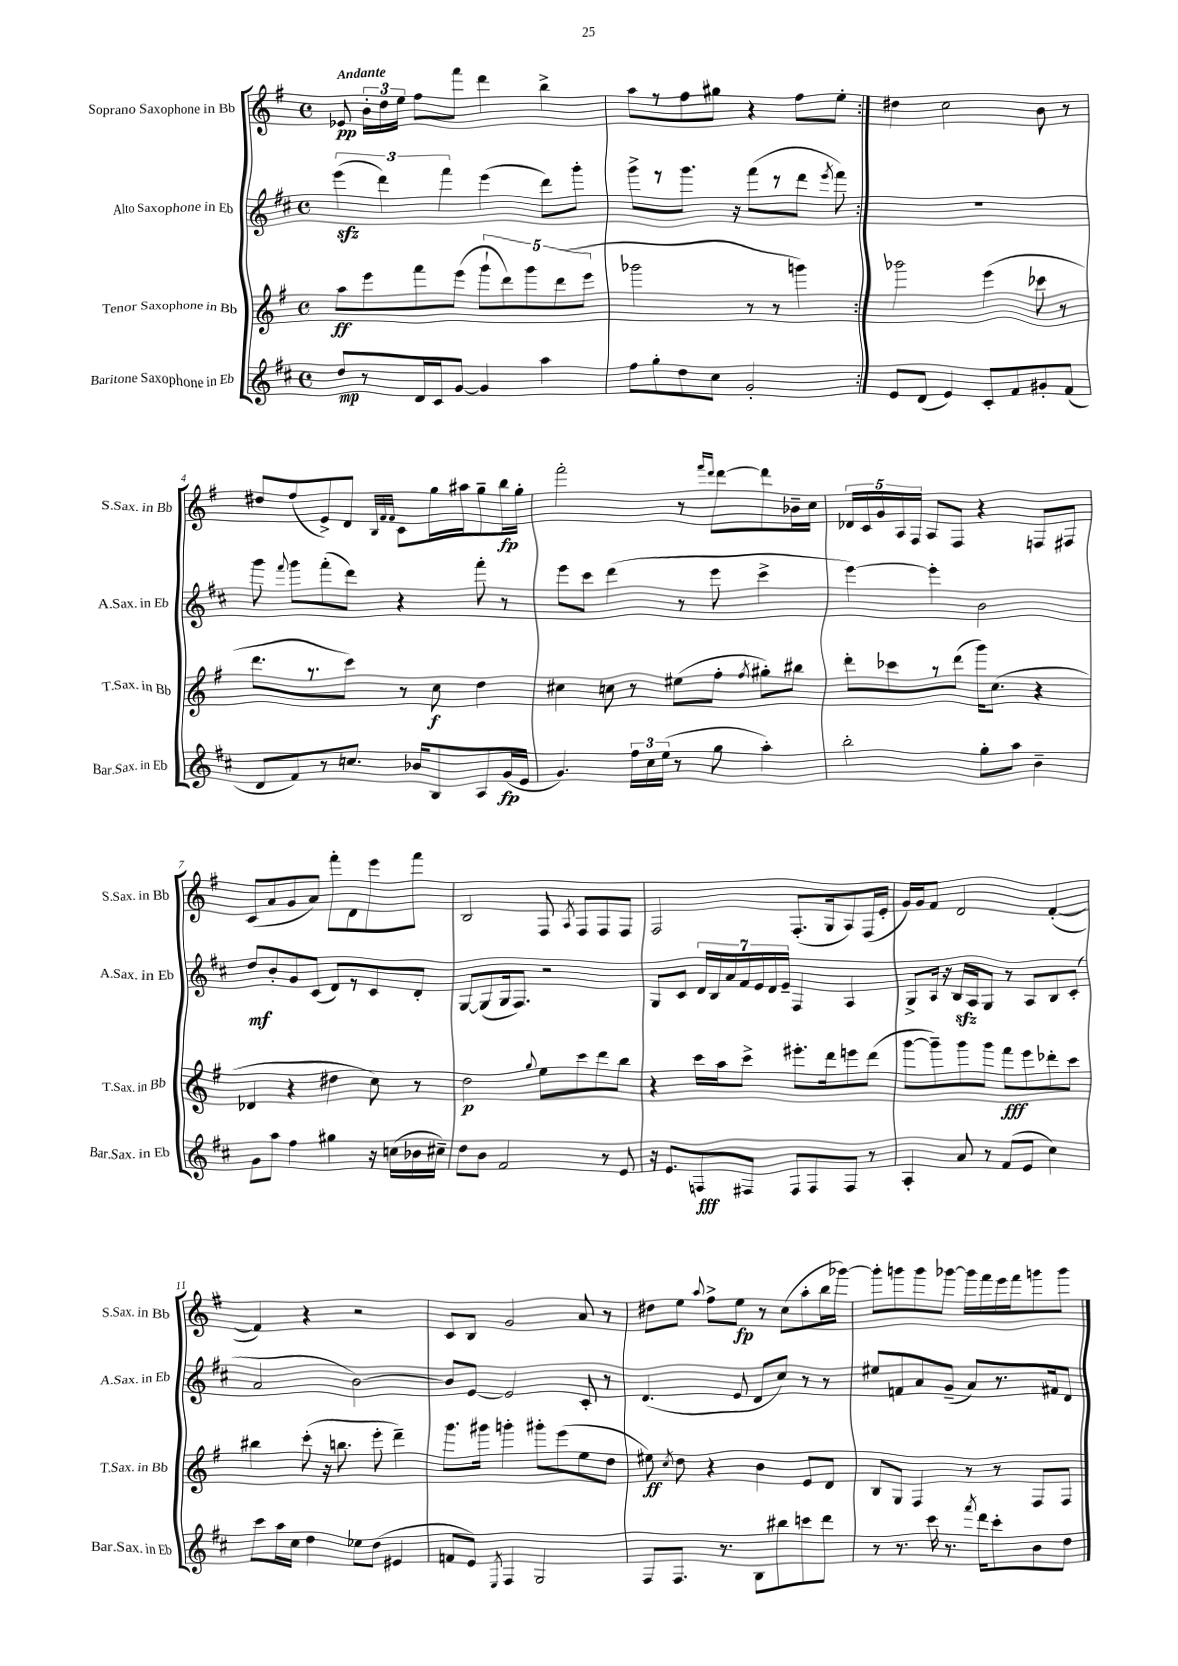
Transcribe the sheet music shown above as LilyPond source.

<<
\new StaffGroup <<
\new Staff = "s0" \with { instrumentName = "Soprano Saxophone in Bb" shortInstrumentName = "S.Sax. in Bb" } {
    \clef treble \key g \major \defaultTimeSignature \time 4/4 \tempo "Andante"
    \autoBeamOff \repeat volta 2 { ees'8\pp \tuplet 3/2 { b'16[-. d''16 e''16] } fis''8[ fis'''8] d'''4 b''4-> |
    a''8[ r8 fis''8 gis''8] r4 fis''8[ e''8]-. | }
    dis''4 c''2 b'8 r8 |
    dis''8[ fis''8( e'8->) d'8] \grace { b32[ fis'32 fis'32] } c'8[ g''16 ais''16 g''8-- b''16\fp g''16]-. |
    fis'''2-. r8 \grace { fis'''16[ d'''16] } d'''8[~ d'''8 bes'16-- c''16] |
    \tuplet 5/4 { des'16[ c'16 g'16 a16 fis16] } a8[ fis8] r4 f8[ fis8] |
    c'8[( a'8 g'8 a'8]) fis'''8[-. d'8 e'''8 fis'''8] |
    b2 fis8 \acciaccatura { a8 } fis8[ fis8 fis8] |
    fis2 fis8.[-.( g16 a8) fis16( e'16]-. |
    g'16[) g'16 fis'8] d'2 fis'4~-.( |
    fis'4) r4 r2 |
    c'8[ b8] g'2 a'8 r8 |
    dis''8[ e''8] \appoggiatura { a''8 } fis''8[-> e''8]\fp r8 c''8[( a''8-. b''16 ges'''16]~) |
    ges'''8[-. g'''8 g'''8 ges'''8]~ ges'''16[ fis'''16 e'''16 fis'''16 g'''8 g'''8] \bar "|." |
}
\new Staff = "s1" \with { instrumentName = "Alto Saxophone in Eb" shortInstrumentName = "A.Sax. in Eb" } {
    \clef treble \key d \major \defaultTimeSignature \time 4/4
    \autoBeamOff \repeat volta 2 { \tuplet 3/2 { e'''4\sfz( d'''4) fis'''4 } e'''4( d'''8[) g'''8]-. |
    g'''8[-> r8 g'''8.] r16 fis'''8[( r8 d'''8] \acciaccatura { e'''8 } fis'''8) | }
    R1 |
    g'''8 \appoggiatura { fis'''8 } g'''8[ fis'''8-.( d'''8]) r4 fis'''8-. r8 |
    e'''8[ cis'''8] d'''4( r8 e'''8 cis'''4-> |
    e'''4~) e'''4-. b'2 |
    d''8[\mf b'8-. g'8 cis'8]( d'8[) r8 cis'8 d'8]-. |
    g8[~ g8( g16 fis8.]) r2 |
    g8[ cis'8] \tuplet 7/4 { d'16[ b16 a'16 fis'16 e'16 d'16 e'16]-- } fis4 a4 |
    g8[-> a16] r16 b16[\sfz a16 g8] r8 a8[ b8 cis'8]-.( |
    a'2 b'2~) |
    b'8[ e'8]~ e'2 cis'8-. r8 |
    d'4.( e'8 d'8[ cis''8]) r8 r8 |
    eis''8[ f'8 a'8 g'8]--( a'8[) r8. fis'16 d'8] \bar "|." |
}
\new Staff = "s2" \with { instrumentName = "Tenor Saxophone in Bb" shortInstrumentName = "T.Sax. in Bb" } {
    \clef treble \key g \major \defaultTimeSignature \time 4/4
    \autoBeamOff \repeat volta 2 { a''8[\ff e'''8 fis'''8 e'''8]( \tuplet 5/4 { g'''8[-! d'''8) g'''8 d'''8( e'''8] } |
    ges'''2 r8 r8 g'''4) | }
    ges'''2 e'''4( ces'''8 r8 |
    d'''8.[ r8. c'''8]) r8 c''8\f d''4 |
    cis''4 c''8 r8 eis''8[( fis''8]-. \acciaccatura { fis''8 } gis''8[-.) bis''8] |
    d'''8[-. ces'''8 r8 d'''8]( g'''16[) c''8.]( r4 |
    des'4 r4 dis''4 c''8) r8 |
    d''2\p \appoggiatura { g''8 } e''8[ c'''8 d'''8 b''8] |
    r4 c'''16[ a''16 c'''8]-> eis'''8.[-. d'''16 e'''8 d'''8]( |
    g'''8[~ g'''8--) g'''8 g'''8] fis'''8[\fff e'''8 des'''8-. c'''8] |
    bis''4 c'''8-.( r16 b''8. e'''8-. d'''4--) |
    g'''8.[ gis'''16] g'''4-. gis'''8[-. e'''8( e''8 d''8] |
    eis''8\ff) \acciaccatura { c''8 } d''8 r4 b'4 e'8[ d'8] |
    b8[ g8] fis4 r8 r8 fis8[ fis8] \bar "|." |
}
\new Staff = "s3" \with { instrumentName = "Baritone Saxophone in Eb" shortInstrumentName = "Bar.Sax. in Eb" } {
    \clef treble \key d \major \defaultTimeSignature \time 4/4
    \autoBeamOff \repeat volta 2 { d''8[\mp r8 d'16 cis'16 g'8]~ g'4 a''4 |
    fis''8[ g''8-. d''8 cis''8] g'2-. | }
    e'8[ d'8]( e'4) cis'8[-. fis'8 gis'8-. fis'8]( |
    d'8[ fis'8) r8 c''8.] bes'16[ b8 a8 g'16\fp( e'16] |
    g'4.) \tuplet 3/2 { fis''16[ cis''16 e''16]( } r8 g''8 a''4-.) |
    b''2-. g''8[-. a''8] b'4-- |
    g'8[ a''8] fis''4 gis''4 r16 c''16[( bes'16 cis''16]--) |
    d''8[ b'8] fis'2 r8 e'8 |
    r16 e'8.[ f8\fff fis8] fis8[ fis8 fis8] r8 |
    a4-. a'8 r8 fis'8[( e'8] cis''4) |
    cis'''8[ a''16 cis''16] d''4 ees''8[ d''8]( eis'4 |
    f'8[ e'8]) \acciaccatura { e8 } fis4 g2 |
    fis8[ fis8.] r8. b8[ bis''8 c'''8 d'''8] |
    r8 r8. cis'''16 r8. \acciaccatura { fis'''8 } d'''16[ cis'''8-. b'8 d''8] \bar "|." |
}
>>
>>
